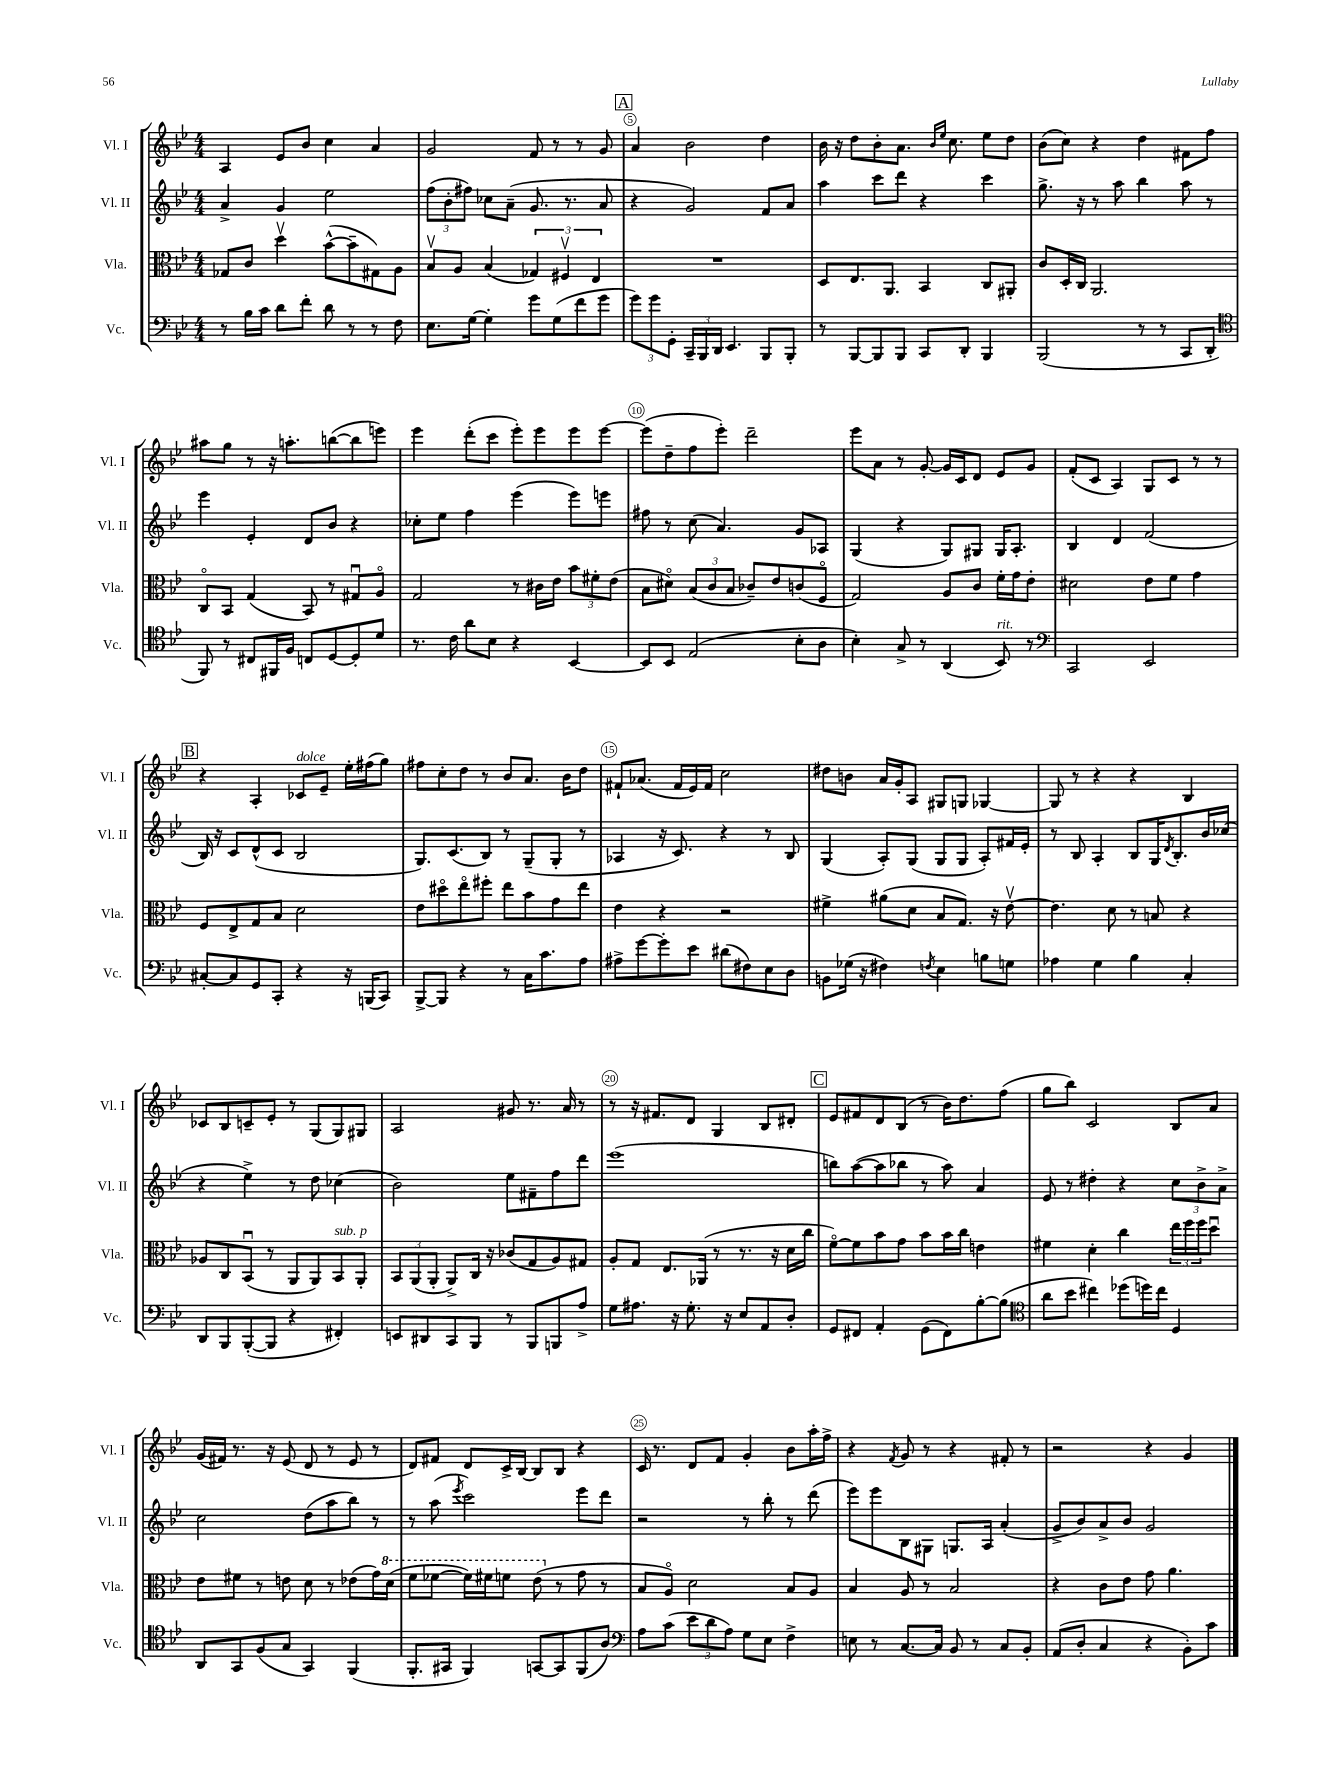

**kern	**kern	**kern	**kern
*staff4	*staff3	*staff2	*staff1
*clefF4	*clefC3	*clefG2	*clefG2
*k[b-e-]	*k[b-e-]	*k[b-e-]	*k[b-e-]
*M4/4	*M4/4	*M4/4	*M4/4
8r	8G-/L	4a^/	4A/
16B-\LL	8c/J	.	.
16c\JJ	.	.	.
8d\L	4ddv\	4g/	8e-/L
8f'\J	.	.	8b-/J
8d\	([8b-^^\L	2ee-\	4cc\
8r	8b-~\]	.	.
8r	8G#\)	.	4a/
8F\	8A\J	.	.
=	=	=	=
8.E-\L	8B-v/L	(12ff\L	2g/
.	.	12b-'\	.
.	8A/J	.	.
.	.	12ff#\J)	.
[16G\Jk	.	.	.
4G'\]	(4B-/	8cc-\L	.
.	.	(8a~\J	.
8g\L	6G-/)	8.g/	8f/
(8G\	.	.	8r
.	6F#v/	.	.
.	.	8.r	.
8f\	.	.	8r
.	6E-/	.	.
8g\J	.	8a/	8g/
=	=	=	=
12g\L)	1r	4r	4a/
12g\	.	.	.
12GG'\J	.	.	.
24CC~/LL	.	2g/)	2b-\
24BBB-/	.	.	.
24DD/JJ	.	.	.
4.EE-/	.	.	.
8BBB-/L	.	8f/L	4dd\
8BBB-'/J	.	8a/J	.
=	=	=	=
8r	8D/L	4aa\	16b-\
.	.	.	16r
[8BBB-/L	8.E-/	.	8dd\L
8BBB-/]	.	8ccc\L	8b-'\
.	8.AA/J	.	.
8BBB-/J	.	8ddd\J	8.a\J
8CC/L	4BB-/	4r	.
.	.	.	16qqb-/LL
.	.	.	16qqee-/JJ
.	.	.	8.cc\
8DD'/J	.	.	.
4BBB-/	8C/L	4ccc\	8ee-\L
.	8AA#'/J	.	8dd\J
=	=	=	=
(2BBB-/	8c/L	8.gg^\	(8b-\L
.	16D'/L	.	8cc\J)
.	16C/JJ	16r	.
.	2.AA/	8r	4r
.	.	8aa\	.
8r	.	4bb-\	4dd\
8r	.	.	.
8CC/L	.	8aa\	8f#\L
8DD'/J	.	8r	8ff\J
=	=	=	=
*clefC4	*	*	*
8FF/)	8Co/L	4eee-\	8aa#\L
8r	8BB-/J	.	8gg\J
8C#/L	(4G/	4e-'/	8r
16FF#/L	.	.	16r
16F/JJ	.	.	8.aa'\L
8C/L	8BB-/)	8d/L	.
[8D/	8r	8b-/J	([8bb\
8D'/]	8G#u/L	4r	8bb\]
8d/J	8Ao/J	.	8eee\J)
=	=	=	=
8.r	2G/	8cc-'\L	4eee-\
.	.	8ee-\J	.
16c\	.	.	.
8a\L	.	4ff\	(8ddd'\L
8B-\J	.	.	8ccc\J
4r	8r	(4eee-\	8eee-'\L)
.	16c#\LL	.	8eee-\
.	16e-\JJ	.	.
[4BB-/	12b-\L	8eee-\L)	8eee-\
.	12f#'\	.	.
.	.	8eee\J	[8eee-\J
.	(12e-\J	.	.
=	=	=	=
8BB-/]L	8B-\L	8ff#\	(8eee-\]L
8BB-/J	8d#o\J)	8r	8dd~\
(2E-/	(12B-/L	(8cc\	8ff\
.	12c/	.	.
.	.	4.a/)	8eee-'\J)
.	12B-/J	.	.
.	8c-~/L)	.	2ddd~\
.	8e-/	.	.
8B-'\L	(8c/	8g/L	.
8A\J	8Fo/J	8A-/J	.
=	=	=	=
4B-'\)	2G/)	(4G/	8eee-\L
.	.	.	8a\J
8G^/	.	4r	8r
8r	.	.	[8g'/
(4AA/	8A/L	8G/L)	16g/]LL
.	.	.	16c/J
.	8c/J	8G#/J	8d/J
8BB-/)	16f'\LL	16G#/LK	8e-/L
.	16g\J	8.A'/J	.
8r	8e-'\J	.	8g/J
=	=	=	=
*clefF4	*	*	*
2CC/	2d#\	4B-/	(8f'/L
.	.	.	8c/J
.	.	4d/	4A/)
2EE-/	8e-\L	(2f/	8G/L
.	8f\J	.	8c/J
.	4g\	.	8r
.	.	.	8r
=	=	=	=
[8C#'/L	8F/L	16B-/)	4r
.	.	16r	.
8C#/]	8E-^/	8c/L	.
8GG/	8G/	(8d^^/	4A'/
8CC'/J	8B-/J	8c/J	.
4r	2d\	2B-/	8c-/L
.	.	.	8e-~/J
16r	.	.	16ee-'\LL
(16BBB/LK	.	.	(16ff#\J
8CC/J)	.	.	8gg\J)
=	=	=	=
[8BBB-^/L	8e-\L	8.G/L)	8ff#\L
8BBB-/]J	8dd#o\	.	8cc'\
.	.	(8.c/	.
4r	8ee-o\	.	8dd\J
.	8ff#'\J	8B-/J)	8r
8r	8ee-\L	8r	8b-/L
16C\LK	8b-\	(8G~/L	8.a/J
8.c\	.	.	.
.	8g\	8G'/J	.
.	.	.	16b-\LK
8A\J	8ee-\J	8r	8dd\J
=	=	=	=
8A#^\L	4e-\	4A-/	8f#`/L
[8g\	.	.	(8.a-/J
8g'\]	4r	16r	.
.	.	8.c/)	16f#/LL
8e-\J	.	.	16e-/)
.	.	.	16f#/JJ
(8d#\L	2r	4r	2cc\
8F#\)	.	.	.
8E-\	.	8r	.
8D\J	.	8B-/	.
=	=	=	=
8BB\L	4f#^\	(4G/	8dd#\L
(16G-\Jk	.	.	8b\J
16r	.	.	.
4F#\)	(8a#\L	8A'/L)	16a/LL
.	.	.	16g'/J
.	8d\J	(8G/J	8A/J
8qF/	.	.	.
4E-\	8B-/L	8G/L	8G#/L
.	8.G/J)	8G/J	8G/J
8B\L	.	8A'/L)	[4G-/
.	16r	.	.
8G\J	[8e-v\	16f#/L	.
.	.	16e-'/JJ	.
=	=	=	=
4A-\	4.e-\]	8r	8G-/]
.	.	8B-/	8r
4G\	.	4A'/	4r
.	8d\	.	.
4B-\	8r	8B-/L	4r
.	8B/	16G/K	.
.	.	8qd/	.
.	.	8.B-'/	.
4C'/	4r	.	4B-/
.	.	16b-/L	.
.	.	(16cc-/JJ	.
=	=	=	=
8DD/L	8A-/L	4r	8c-/L
8BBB-/	8C/	.	8B-/
([8BBB-'/	(8BB-u/J	4ee-^\)	8c~/
8BBB-/]J	8r	.	8e-'/J
4r	8AA/L	8r	8r
.	8AA/)	8dd\	(8G/L
4FF#'/)	8BB-/	(4cc-\	8G/)
.	8AA'/J	.	8G#/J
=	=	=	=
8EE/L	12BB-/L	2b-\)	2A/
.	(12AA/	.	.
8DD#/	.	.	.
.	12AA'/J	.	.
8CC/	8AA^/L)	.	.
8BBB-/J	16C/Jk	.	.
.	16r	.	.
8r	(8c-/L	8ee-\L	8g#/
8BBB-/L	8G/	8f#~\	8.r
8BBB/	8A/)	8ff\	.
.	.	.	16a/
8A^/J	8G#/J	8ddd\J	8r
=	=	=	=
8G\L	8A'/L	(1eee-	8r
8.A#\J	8G/J	.	16r
.	.	.	8.f#/L
.	8.E-/L	.	.
16r	.	.	.
8.G'\	.	.	8d/J
.	(16AA-/Jk	.	.
.	8r	.	4G/
16r	.	.	.
8E-/L	8.r	.	.
8AA/	.	.	8B-/L
.	16r	.	.
8D'/J	16d\LL	.	8d#'/J
.	16cc\JJ	.	.
=	=	=	=
8GG/L	[8fo\L)	8bb\L)	8e-/L
8FF#/J	8f\]	([8aa\	8f#/
4AA'/	8b-\	8aa\]	8d/
.	8g\J	8bb-\J	(8B-/J
(8GG\L	8b-\L	8r	8r
8FF#\)	16b-\L	8aa\)	16b-\LK)
.	16cc\JJ	.	8.dd\
[8B-'\	4e\	4a/	.
(8B-\]J	.	.	(8ff\J
=	=	=	=
*clefC4	*	*	*
8a\L	4f#\	8e-/	8gg\L
8b-\J	.	8r	8bb-\J)
4cc#\)	4d'\	4dd#'\	2c/
(8dd-\L	4cc\	4r	.
16dd\L)	.	.	.
16cc#\JJ	.	.	.
4D/	24ee-\LL	12cc\L	8B-/L
.	24ff\	.	.
.	24ff\J	12b-^\	.
.	8ddu\J	.	8a/J
.	.	12a^\J	.
=	=	=	=
8AA/L	8e-\L	2cc\	(16g/LL
.	.	.	16f#/JJ)
8GG/	8f#\J	.	8.r
(8F/	8r	.	.
.	.	.	16r
8G/J	8e\	.	(8e-/
4GG/)	8d\	(8dd\L	8d/
.	8r	8aa\	8r
(4FF/	(8e-\L	8bb-\J)	8e-/
.	16g\L)	8r	8r
.	(16dd\JJ	.	.
=	=	=	=
8.FF'/L	8ff\L	8r	8d/L)
.	[8ff-\J	(8aa\	8f#/J
16GG#/Jk	.	.	.
.	.	8qeee-/	.
4FF/)	16ff-\]LL)	2ccc\)	8d/L
.	16ff#\J	.	.
.	8ff\J	.	16c^/L
.	.	.	[16B-/JJ
[8GG/L	(8ee-\	.	8B-/]L
8GG/]	8r	.	8B-/J
(8FF/	8g\	8eee-\L	4r
8A/J)	8r	8ddd\J	.
=	=	=	=
*clefF4	*	*	*
8A\L	8B-/L	2r	16c/
.	.	.	8.r
(8c\J	8Ao/J)	.	.
12e-\L	2d\	.	8d/L
12d\	.	.	.
.	.	.	8f/J
12A\J)	.	.	.
8G\L	.	8r	4g'/
8E-\J	.	8bb-'\	.
4F^\	8B-/L	8r	8b-\L
.	8A/J	(8ddd\	16aa'\L
.	.	.	16ff^\JJ
=	=	=	=
8E\	4B-/	8eee-\L)	4r
8r	.	8eee-\	.
.	.	.	8qf/
[8.C/L	8A/	8B-\	8g/
.	8r	8G#\J	8r
16C/]Jk	.	.	.
8BB-/	2B-/	8.G/L	4r
8r	.	.	.
.	.	16A/Jk	.
8C/L	.	(4a'/	8f#'/
8BB-'/J	.	.	8r
=	=	=	=
(8AA/L	4r	8g^/L	2r
8D'/J	.	8b-/)	.
4C/	8c\L	8a^/	.
.	8e-\J	8b-/J	.
4r	8g\	2g/	4r
.	4.a\	.	.
8BB-'\L)	.	.	4g/
8c\J	.	.	.
==	==	==	==
*-	*-	*-	*-
